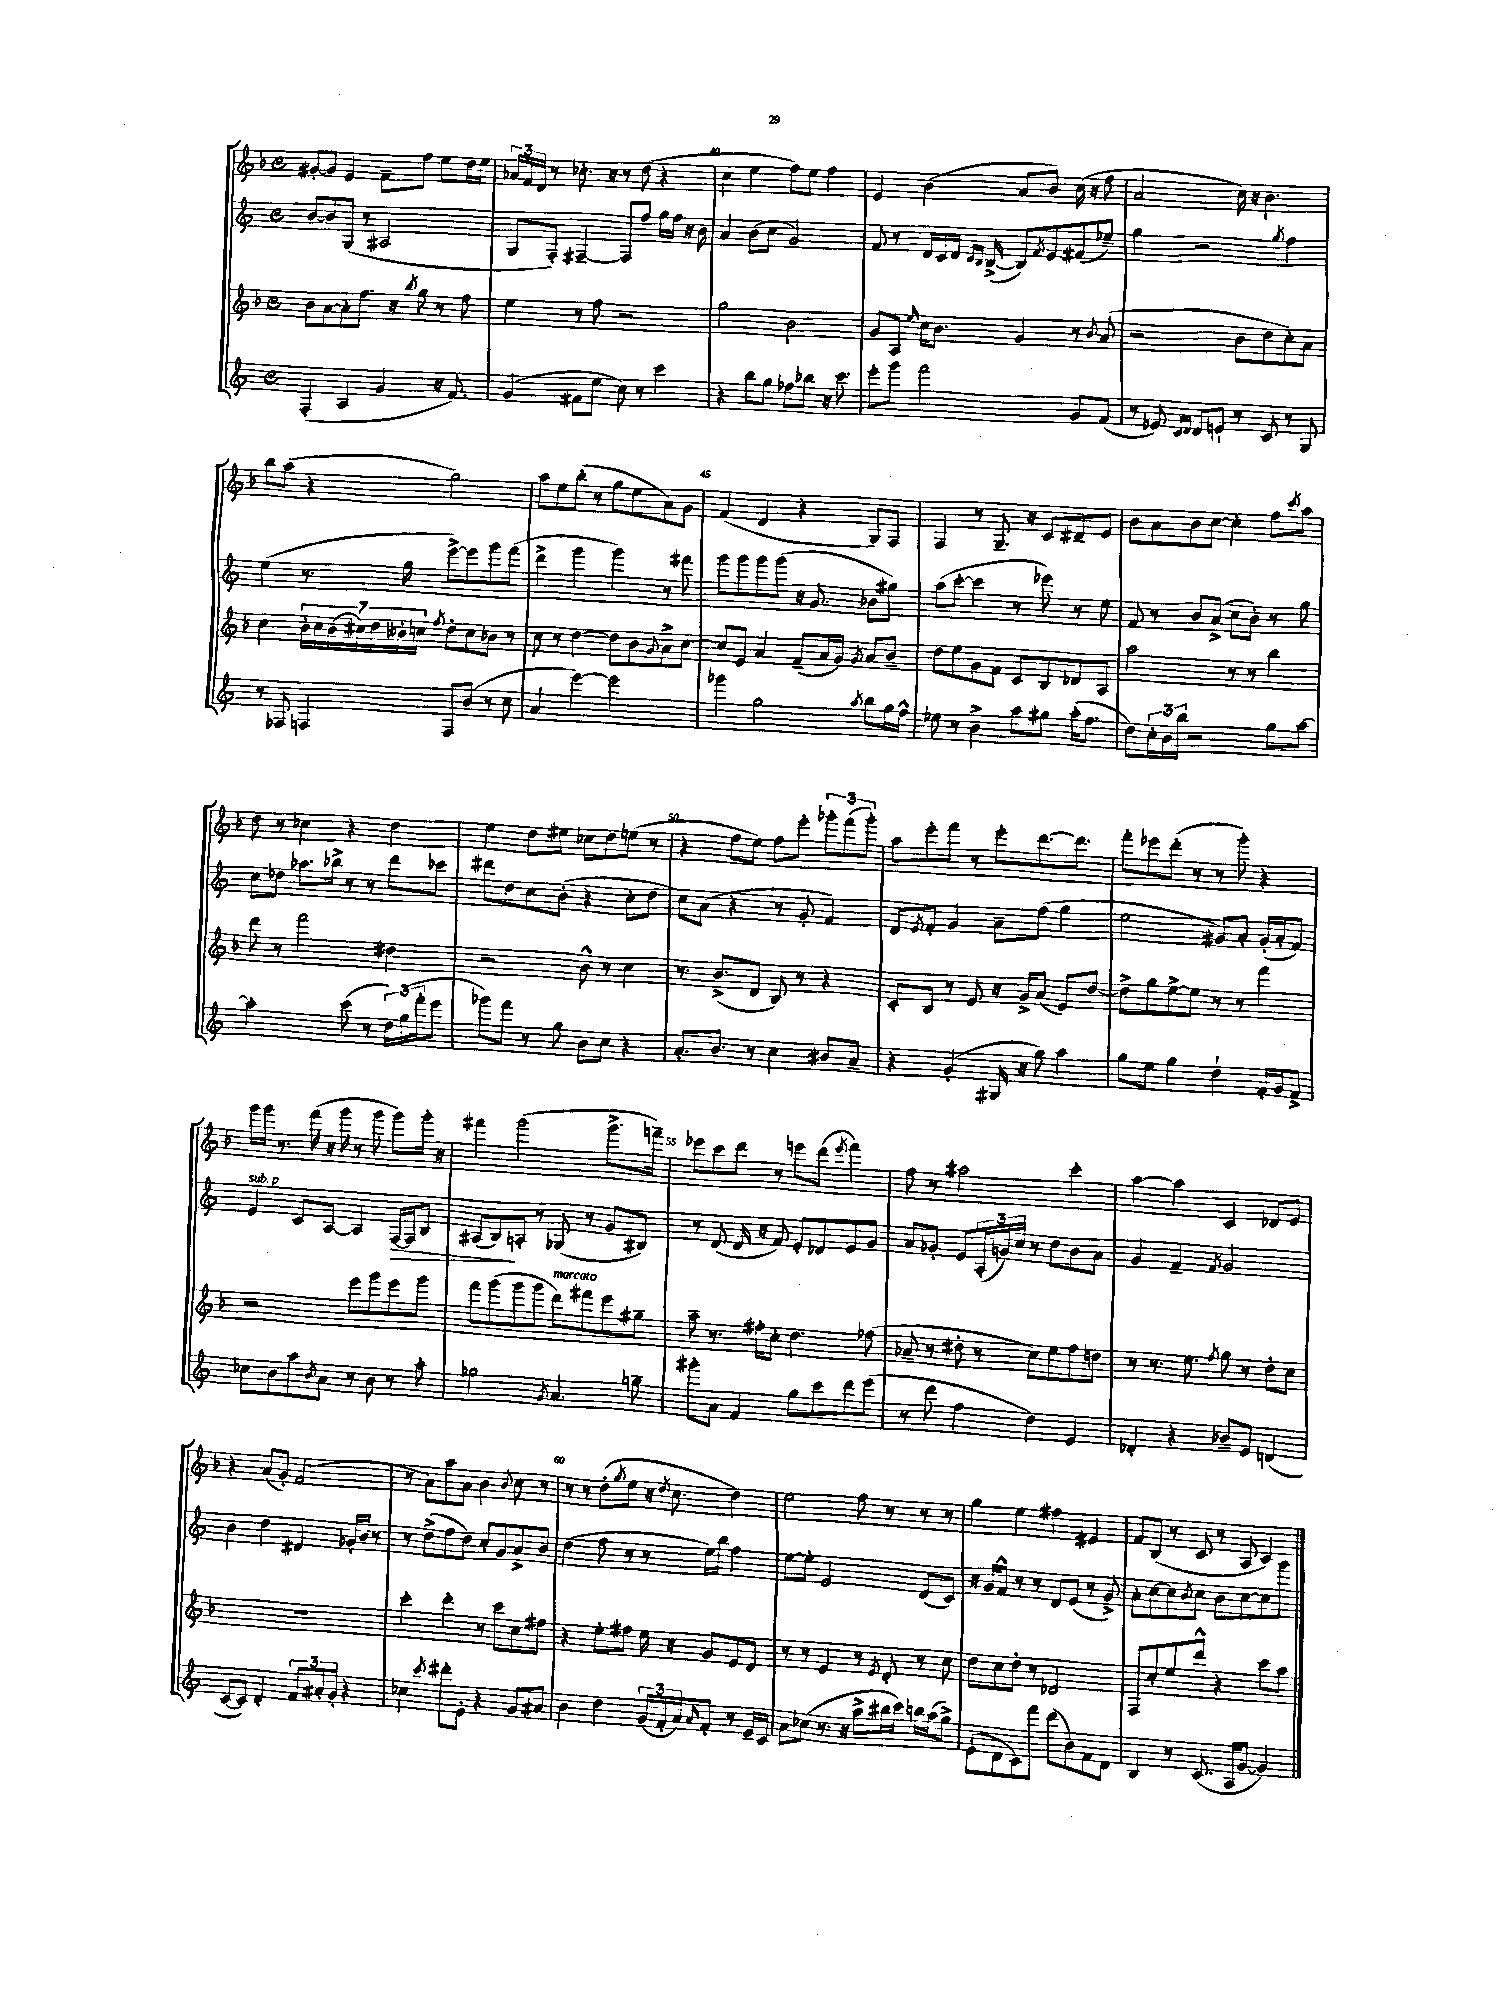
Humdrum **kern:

**kern	**kern	**kern	**kern
*staff4	*staff3	*staff2	*staff1
*clefG2	*clefG2	*clefG2	*clefG2
*k[]	*k[b-]	*k[]	*k[b-]
*M4/4	*M4/4	*M4/4	*M4/4
*met(c)	*met(c)	*met(c)	*met(c)
(4F'	8b-	[8b	[8g#'
.	[8a	8b]	8g#]
4A	8a']	(8G	4e
.	8.ff	8r	.
4g	.	2A#	8f~
.	16r	.	.
.	8qbb-	.	.
.	8gg	.	8ff
16r	8r	.	8ee
8.f)	.	.	.
.	8ff	.	16dd
.	.	.	16ee
=	=	=	=
(4g	4ee	8G	24a-
.	.	.	24f
.	.	.	24d
.	.	8F')	8r
8f#	8r	[4F#~	8.cc-'
8ee	8ff	.	.
.	.	.	16r
8cc)	2r	8F#]	8r
8r	.	8ff	(8dd
4ccc	.	16gg	4r
.	.	16ff	.
.	.	16r	.
.	.	16b	.
=	=	=	=
4r	2gg	4a	4cc
8bb	.	(8b	4ee
8gg	.	8cc	.
8ff-	2b-	2g)	8ff)
8bb-	.	.	8ee
16r	.	.	4ff
8.ccc	.	.	.
=	=	=	=
8eee'	8g	8f	4e
8ggg	8A	8r	.
.	16qqee	.	.
2fff	16cc	16d	(4b-
.	8.b-	16c	.
.	.	16d	.
.	.	16qqc	.
.	.	16qqB	.
.	.	([16B^	.
.	4g	8B])	8a
.	.	8qf	.
.	.	8e	8b-)
8g	8r	(8f#	(16cc
.	.	.	16r
.	8qb-	.	.
(8f	(8a	8ee-~)	8ff
=	=	=	=
8r	2r	4gg	2a
8e-)	.	.	.
16qqc	.	.	.
16qqd	.	.	.
8d	.	2r	.
8e`	.	.	.
8r	8b-	.	16cc)
.	.	.	16r
8c	8dd	.	4.b-
.	.	8qgg	.
8r	8cc')	4ff	.
8G	8a	.	.
=	=	=	=
8r	4cc	(4ee	8bb-
8F-	.	.	(8aa
4F	28b-'	8.r	4r
.	28cc	.	.
.	(28b-	.	.
.	28cc#)	.	.
.	28dd	.	.
.	28b--'	.	.
.	.	16gg	.
.	28cc	.	.
.	8qff	.	.
8F	8dd'	[8eee^)	2gg)
(8b	8cc	8eee]	.
8r	8b-	8ggg	.
8cc	8r	(8fff	.
=	=	=	=
4a	8cc	4ddd^	8aa
.	8r	.	8ee
[4eee)	[4dd	4ggg	(8bb-'
.	.	.	8r
2eee]	8dd]	4ggg)	8gg
.	8b-	.	8ee
.	8qqg	.	.
.	8a^	8r	8a)
.	[8cc	8fff#	8g
=	=	=	=
4ggg-	8cc]	8ggg	(4f
.	8e	8ggg	.
2gg	4a	8ggg	4d
.	.	(8ggg	.
.	(8f~	16r	4r
.	.	8.g	.
.	16a	.	.
.	16g)	.	.
8qaa	8qg	.	.
8bb	8a	8b-	8G)
16gg	8b-~	8gg#)	8F
16ff^^	.	.	.
=	=	=	=
8ee-	8dd	(8aa	4F
8r	8ee	[8ccc'	.
4b^	8g	4ccc]	8r
.	8f	.	8.G~
8aa	8c	8r	.
.	.	.	16r
8gg#	8B-	8eee-)	8c
(16aa'	8d-	8r	8d#~
8.ff	.	.	.
.	8A	8ee	8e
=	=	=	=
8dd)	2aa	8f	8b-
24cc'	.	8r	8a
24b	.	.	.
24bb	.	.	.
2r	.	8b	8b-
.	.	(8a^	[8cc
.	8r	8cc	4cc']
.	8r	8b')	.
8gg	4bb-	8r	8ff
.	.	.	8qccc
[8aa	.	8gg	8aa
=	=	=	=
2aa']	8ddd	8cc	8dd
.	8r	8dd-	8r
.	2fff	8.aa-	4cc-
.	.	16bb-^	.
(8ccc	.	8r	4r
8r	.	8r	.
24dd)	4dd#	8ddd	4dd
(24gg	.	.	.
24fff'	.	.	.
8eee	.	8ccc-	.
=	=	=	=
8ggg-)	2r	8ddd#	4ee
8fff	.	8dd	.
8r	.	8cc	8dd
8gg	.	(8b'	8ee#
8b	8b-^^	4r	8cc-
8cc	8r	.	8dd
4r	4cc	8cc'	(8ee
.	.	8dd	8r
=	=	=	=
8.a'	8.r	8cc)	4r
.	.	(8a	.
8.b	(8.b-^	.	.
.	.	4r	8ff
8r	8d	.	8ee)
4cc	8B-)	8r	8ff
.	8r	8g'	8eee'
8b#	4r	4f)	12ggg-'
.	.	.	(12fff
8a~	.	.	.
.	.	.	12ggg-')
=	=	=	=
4r	8c'	8d	8aa
.	.	8qe	.
.	8B-	8f'	8eee'
(4g'	8r	4g	8fff
.	8e	.	8r
16G#	16r	8a~	8eee'
16r	16g^	.	.
8gg)	(8a	(8ff	[8.ddd
4aa	8e)	4gg	.
.	.	.	8.ddd]
.	[8dd	.	.
=	=	=	=
8gg	8dd^]	2ee	8fff'
8ee	8gg	.	8eee-
4gg	[8ee^	.	(8ddd'
.	8ee]	.	8r
4dd`	8r	8g#)	8r
.	8r	8a'	8ggg')
16f'	4fff	(16g#'	4r
16g	.	16a'	.
8f^	.	8f)	.
=	=	=	=
8cc-	2r	4e	16ggg
.	.	.	16ggg
8b	.	.	8.r
8aa	.	8c	.
.	.	.	(16fff
8qb	.	.	.
8a	.	[8A	16r
.	.	.	16ggg
8r	8eee	4A]	8r
8b	8ggg	.	8ggg
8r	8eee	[16F	8ggg)
.	.	16F]	.
8aa'	8ggg	8B	16ggg'
.	.	.	16r
=	=	=	=
2gg-	8fff	(8A#	4fff#
.	(8ggg	8B)	.
.	8ggg	8A'	(2ggg
.	8ggg	8r	.
8qg	.	.	.
4.a	8ddd)	(8G-	.
.	8fff#	8r	.
.	8eee	8g	8.ggg^
8gg~	8gg#~	8B#)	.
.	.	.	16fff~)
=	=	=	=
8ggg#'	8aa~	8r	8eee-
8a	8.r	(8d	8ccc
4f	.	16d	8ddd
.	16ff#'	16r	.
.	8cc'	8f)	8r
8gg	4.dd	8e'	8eee
8ccc	.	8d-	(8ddd
.	.	.	8qeee
8ddd	.	8e	4fff)
(8eee	(8ff-	8g	.
=	=	=	=
8r	8a-~	8a	8ff
8ddd	8r	8g-'	8r
4ff	8dd#'	8e	2aa#
.	8r	(24A'	.
.	.	24g)	.
.	.	24cc	.
4dd)	8cc)	8r	.
.	8ee	8dd	.
4e	8ff	8b	4ccc'
.	8dd	8a	.
=	=	=	=
4d-'	8r	4g	[4aa
.	8.r	.	.
4r	.	4f~	4aa]
.	8.ee	.	.
.	8qff	8qf	.
8b-~	8gg	2g	4c
8e	8r	.	.
(4d	8dd'	.	8d-
.	8cc	.	8e
=	=	=	=
[8c	1r	4b	4r
8c])	.	.	.
4d'	.	4dd	(8a
.	.	.	8g')
12f	.	4d#	(2f
12a#'	.	.	.
12g'	.	.	.
4r	.	16g-'	.
.	.	16b	.
.	.	8r	.
=	=	=	=
4cc-	4ccc'	8r	8r
.	.	(8dd^	8a)
8qccc	.	.	.
8ddd#'	4ddd'	8ff	8aa
8e'	.	8dd)	8a
4r	8r	8cc'	4b-
.	8ccc	8g	.
.	.	.	8qqb-
8g	8cc	8a^	8cc
8a#	8ff#	8b	8r
=	=	=	=
4b	4r	(4dd	8r
.	.	.	8r
4dd	8ee'	8ff	(8dd'
.	.	.	8qgg
.	8ff#	8r	8ee
(24g	16ee	8r	16r
24f'	.	.	.
.	.	.	8qdd
.	16r	.	8.cc
24a)	.	.	.
16qqa	.	.	.
8f'	8g	16ee)	.
.	.	16bb	.
8r	8e	4ff	4dd)
16e~	8d	.	.
16c	.	.	.
=	=	=	=
8a	8r	[8ee	2ee
(8cc-	8r	8ee']	.
8.r	4e	2e	.
16r	.	.	.
8aa^	8r	.	8ff
.	8qe	.	.
16bb#	8d'	.	8r
16ccc)	.	.	.
16bb	8r	(8d	8r
(16aa	.	.	.
8gg^)	8cc	8c)	8r
=	=	=	=
(8e'	8dd	16r	4gg
.	.	16g	.
8d	8cc	8f^^	.
8c)	8dd'	8r	4ee
8fff	8r	8r	.
(8ddd	2d-	8d	4ff#
8b)	.	(8e	.
8f	.	8r	4e#
8d	.	8g^)	.
=	=	=	=
4B	8F	8a'	8f
.	8cc'	[8cc	(8B-
8r	8ee	8cc]	8r
.	.	8qb	.
(8.c	8ddd^^	8cc	8c
.	4r	8b	8r
16A	.	.	.
[8g	.	[8cc	8A
4g])	8ccc	8cc]	4c)
.	8aa	8ggg	.
==	==	==	==
*-	*-	*-	*-
